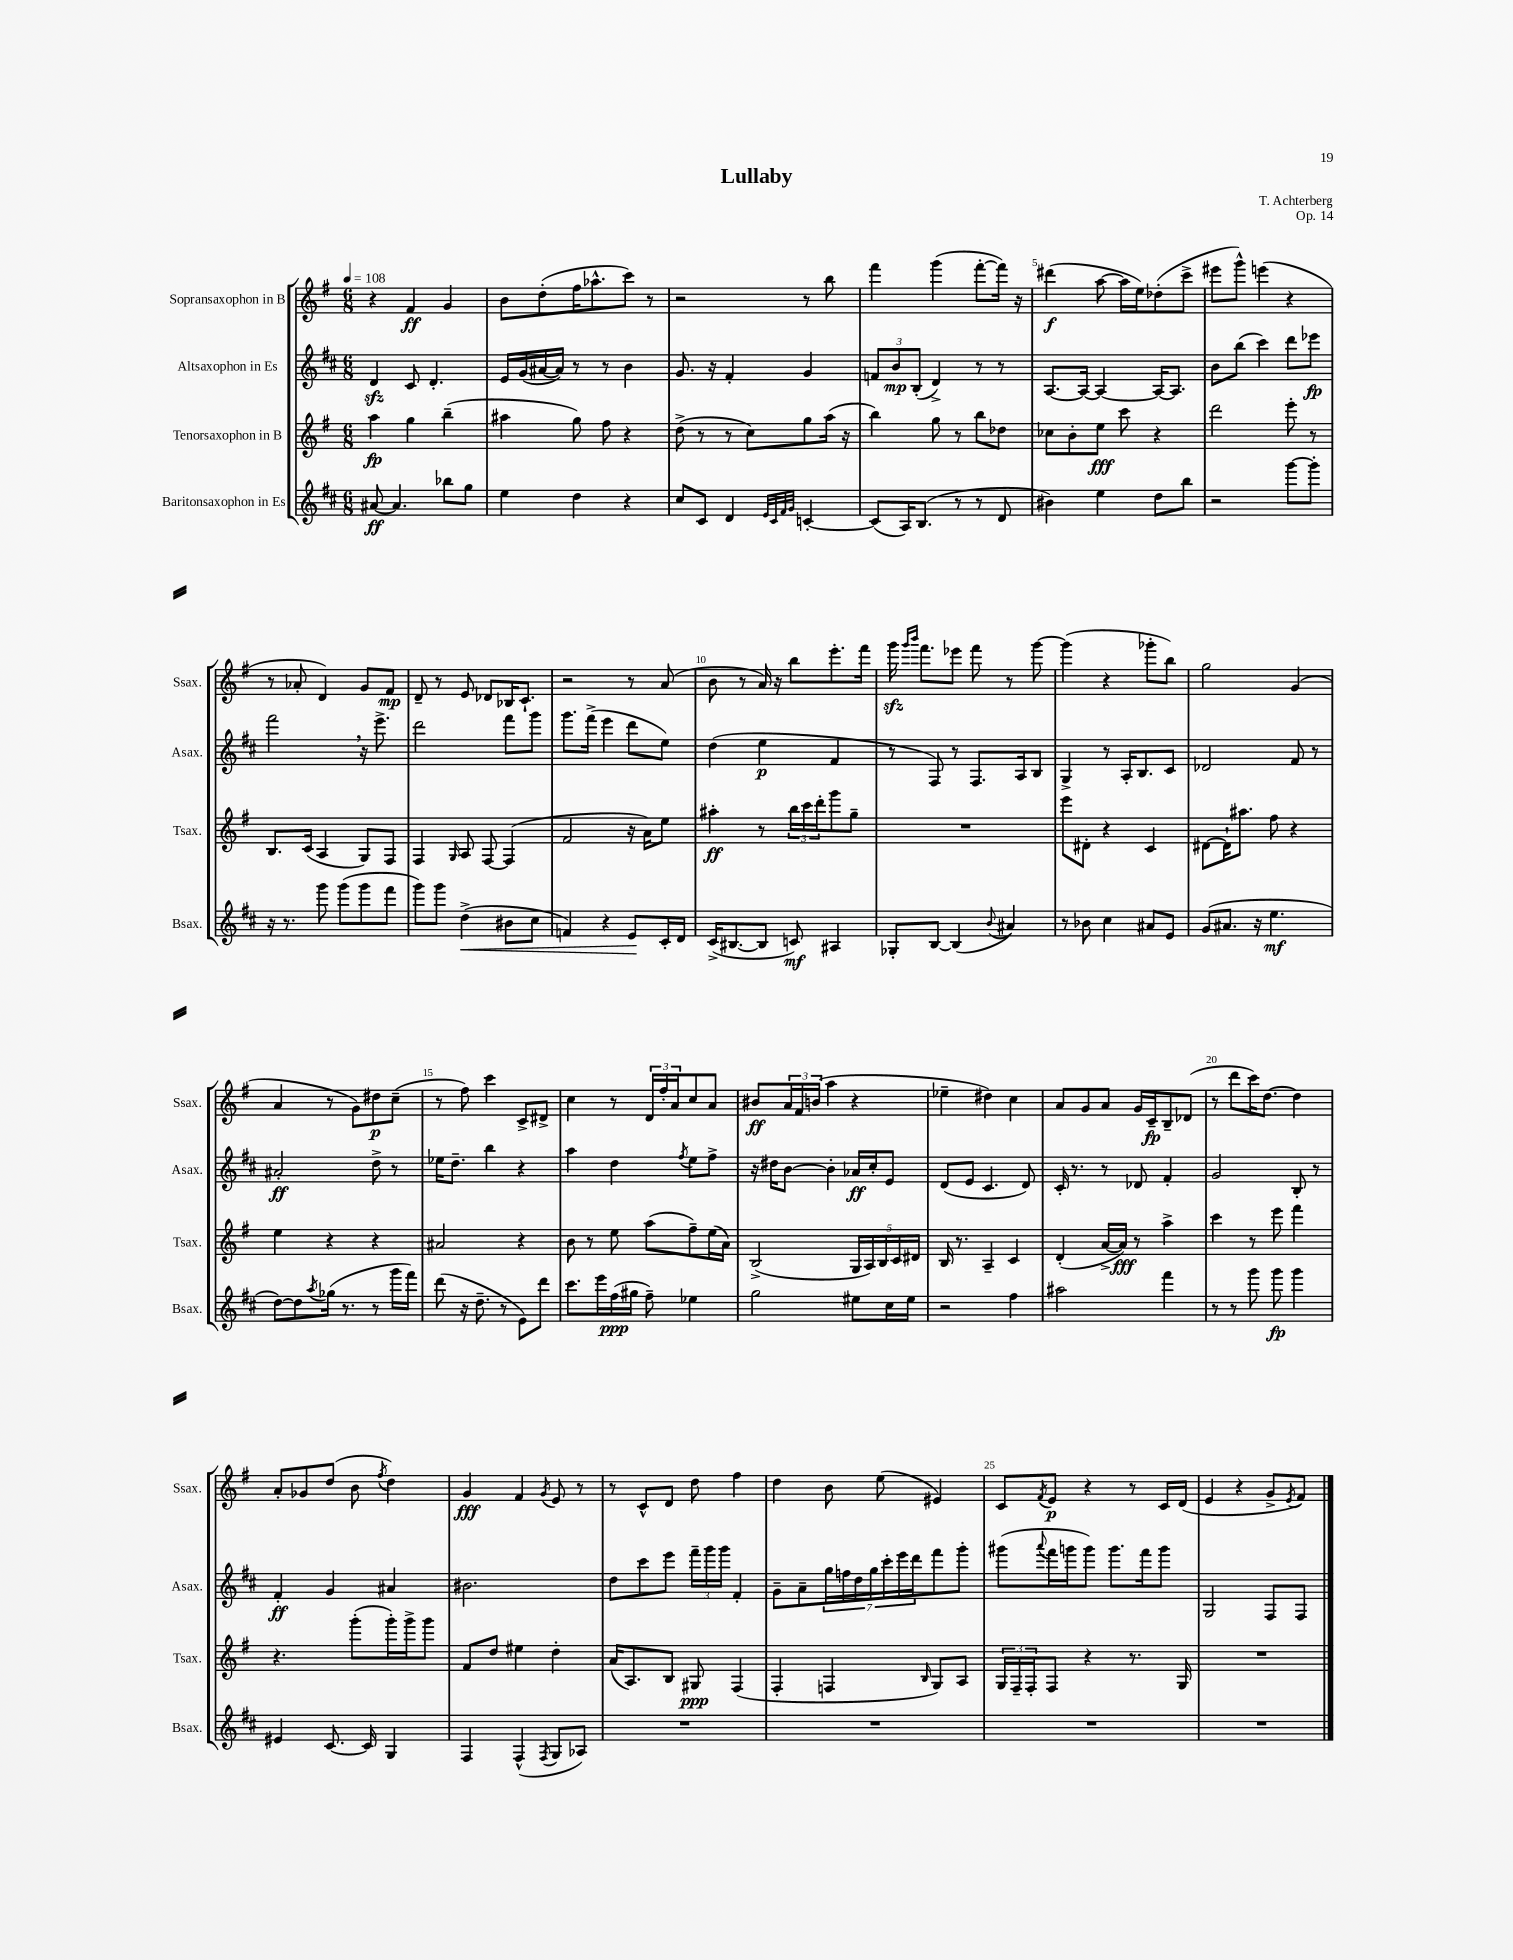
\header { title = "Lullaby" composer = "T. Achterberg" opus = "Op. 14" }
<<
\new StaffGroup <<
\new Staff = "s0" \with { instrumentName = "Sopransaxophon in B" shortInstrumentName = "Ssax." } {
    \clef treble \key g \major \numericTimeSignature \time 6/8 \tempo 4 = 108
    r4 fis'4\ff g'4 |
    b'8 d''8-.( fis''16 aes''8.-^ c'''8) r8 |
    r2 r8 b''8 |
    fis'''4 g'''4( fis'''8~-. fis'''16) r16 |
    dis'''4\f( a''8~ a''16 e''16) des''8-.( c'''8-> |
    eis'''8 g'''8-^) e'''4( r4 |
    r8 aes'8-. d'4) g'8 fis'8\mp |
    d'8-- r8 e'8 des'8 bes16 c'8.-! |
    r2 r8 a'8( |
    b'8 r8 a'16) r16 b''8 e'''8.-. fis'''16 |
    g'''16\sfz \grace { g'''16 b'''16 } fis'''8. ees'''8 fis'''8 r8 g'''8~ |
    g'''4( r4 ges'''8-. b''8) |
    g''2 g'4( |
    a'4 r8 g'8) dis''8\p c''8--( |
    r8 fis''8) c'''4 c'8-> dis'8-> |
    c''4 r8 \tuplet 3/2 { d'16 fis''16-. a'16 } c''8 a'8 |
    bis'8\ff \tuplet 3/2 { a'16 fis'16 b'16( } a''4 r4 |
    ees''4-- dis''4) c''4 |
    a'8 g'8 a'8 g'16 c'16--\fp b8-- des'8( |
    r8 d'''8 c'''16) d''8.~ d''4 |
    a'8-. ges'8 d''8( b'8 \acciaccatura { fis''8 } d''4) |
    g'4\fff fis'4 \acciaccatura { g'8 } e'8 r8 |
    r8 c'8-^ d'8 d''8 fis''4 |
    d''4 b'8 e''8( eis'4) |
    c'8 \acciaccatura { fis'8 } e'8\p r4 r8 c'16 d'16( |
    e'4 r4 g'8-> \acciaccatura { e'8 } fis'8) \bar "|." |
}
\new Staff = "s1" \with { instrumentName = "Altsaxophon in Es" shortInstrumentName = "Asax." } {
    \clef treble \key d \major \numericTimeSignature \time 6/8
    d'4\sfz cis'8 d'4.-. |
    e'16 g'16( ais'16~ ais'16) r8 r8 b'4 |
    g'8. r16 fis'4-. g'4 |
    \tuplet 3/2 { f'8 b'8\mp b8-.( } d'4->) r8 r8 |
    a8.~ a16~ a4~ a16~ a8. |
    b'8 b''8( cis'''4) d'''8 ees'''8\fp |
    fis'''2 \breathe r16 e'''8.-> |
    d'''2 fis'''8 g'''8 |
    g'''8. fis'''16->( e'''4 d'''8 e''8) |
    d''4( e''4\p fis'4 |
    r8 fis8) r8 fis8. a16 b8 |
    g4-> r8 a16-. b8. cis'8 |
    des'2 fis'8 r8 |
    ais'2-.\ff d''8-> r8 |
    ees''16 d''8.-- b''4 r4 |
    a''4 d''4 \acciaccatura { fis''8 } e''8 fis''8-> |
    r16 dis''16 b'8~ b'4-. aes'16\ff cis''16-. e'8 |
    d'8( e'8 cis'4. d'8) |
    cis'16-. r8. r8 des'8 fis'4-. |
    g'2 b8-. r8 |
    fis'4-.\ff g'4 ais'4 |
    bis'2. |
    d''8 cis'''8 e'''8 \tuplet 3/2 { fis'''16-- g'''16 g'''16 } fis'4-. |
    g'8-- a'8-- \tuplet 7/4 { g''16 f''16 d''16 g''16 cis'''16-. e'''16 d'''16 } fis'''8 g'''8-. |
    gis'''8( \appoggiatura { a'''8 } fis'''16 g'''16 g'''8) g'''8. fis'''16 g'''8 |
    g2 fis8 fis8 \bar "|." |
}
\new Staff = "s2" \with { instrumentName = "Tenorsaxophon in B" shortInstrumentName = "Tsax." } {
    \clef treble \key g \major \numericTimeSignature \time 6/8
    a''4\fp g''4 b''4--( |
    ais''4 g''8) fis''8 r4 |
    d''8->( r8 r8 c''8) g''8 a''16( r16 |
    b''4) g''8 r8 b''8 des''8 |
    ces''8 b'8-. e''8\fff c'''8 r4 |
    d'''2 e'''8-. r8 |
    b8. c'16( a4 g8) fis8 |
    fis4 \grace { g16 } a8 fis8~ fis4( |
    fis'2 r16 a'16) e''8 |
    ais''4-.\ff r8 \tuplet 3/2 { b''16 c'''16 d'''16-. } g'''8 g''8-- |
    R2. |
    e'''8 dis'8-. r4 c'4 |
    dis'8~ dis'16-! ais''8. fis''8 r4 |
    e''4 r4 r4 |
    ais'2 r4 |
    b'8 r8 e''8 a''8( fis''8--) e''16( a'16) |
    b2->( \tuplet 5/4 { g16 a16) b16 c'16 dis'16 } |
    b16 r8. a4-- c'4 |
    d'4-.( a'16~-> a'16\fff) r8 a''4-> |
    c'''4 r8 e'''8 fis'''4 |
    r4. g'''8-.( g'''16-.) g'''16-> g'''8 |
    fis'8 d''8 eis''4 d''4-. |
    a'16( a8.) b8 gis8\ppp fis4( |
    fis4-. f4 \grace { b16 } g8) a8 |
    \tuplet 3/2 { g16 fis16-- fis16-. } fis8 r4 r8. g16 |
    R2. \bar "|." |
}
\new Staff = "s3" \with { instrumentName = "Baritonsaxophon in Es" shortInstrumentName = "Bsax." } {
    \clef treble \key d \major \numericTimeSignature \time 6/8
    ais'8~\ff ais'4. bes''8 g''8 |
    e''4 d''4 r4 |
    cis''8 cis'8 d'4 \grace { e'32 cis'32 fis'32 g'32 } c'4~-. |
    c'8( a16) b8.( r8 r8 d'8 |
    bis'4) e''4 d''8 b''8 |
    r2 g'''8~ g'''8-. |
    r16 r8. g'''8 g'''8( g'''8 fis'''8 |
    g'''8) g'''8 d''4->\<( bis'8 cis''8 |
    f'4) r4 e'8\! cis'16-. d'16 |
    cis'16->( bis8.~ bis8 c'8\mf) ais4 |
    ges8-. b8~ b4( \appoggiatura { b'8 } ais'4) |
    r8 bes'8 cis''4 ais'8 e'8 |
    g'8( ais'8. r16 e''4.\mf |
    d''8~) d''8 \acciaccatura { a''8 } ges''16( r8. r8 g'''16 fis'''16) |
    d'''8( r16 d''8.-- r8 e'8) d'''8 |
    cis'''8. e'''16 fis''16\ppp( gis''16 fis''8--) ees''4 |
    g''2 eis''8 cis''16 eis''16 |
    r2 fis''4 |
    ais''2 fis'''4 |
    r8 r8 g'''8 g'''8\fp g'''4 |
    eis'4 cis'8.~ cis'16 g4 |
    fis4 fis4-^( \acciaccatura { fis8 } g8 aes8) |
    R2. |
    R2. |
    R2. |
    R2. \bar "|." |
}
>>
>>
\layout { \context { \Score \override BarNumber.break-visibility = ##(#f #t #t) barNumberVisibility = #(every-nth-bar-number-visible 5) } }
